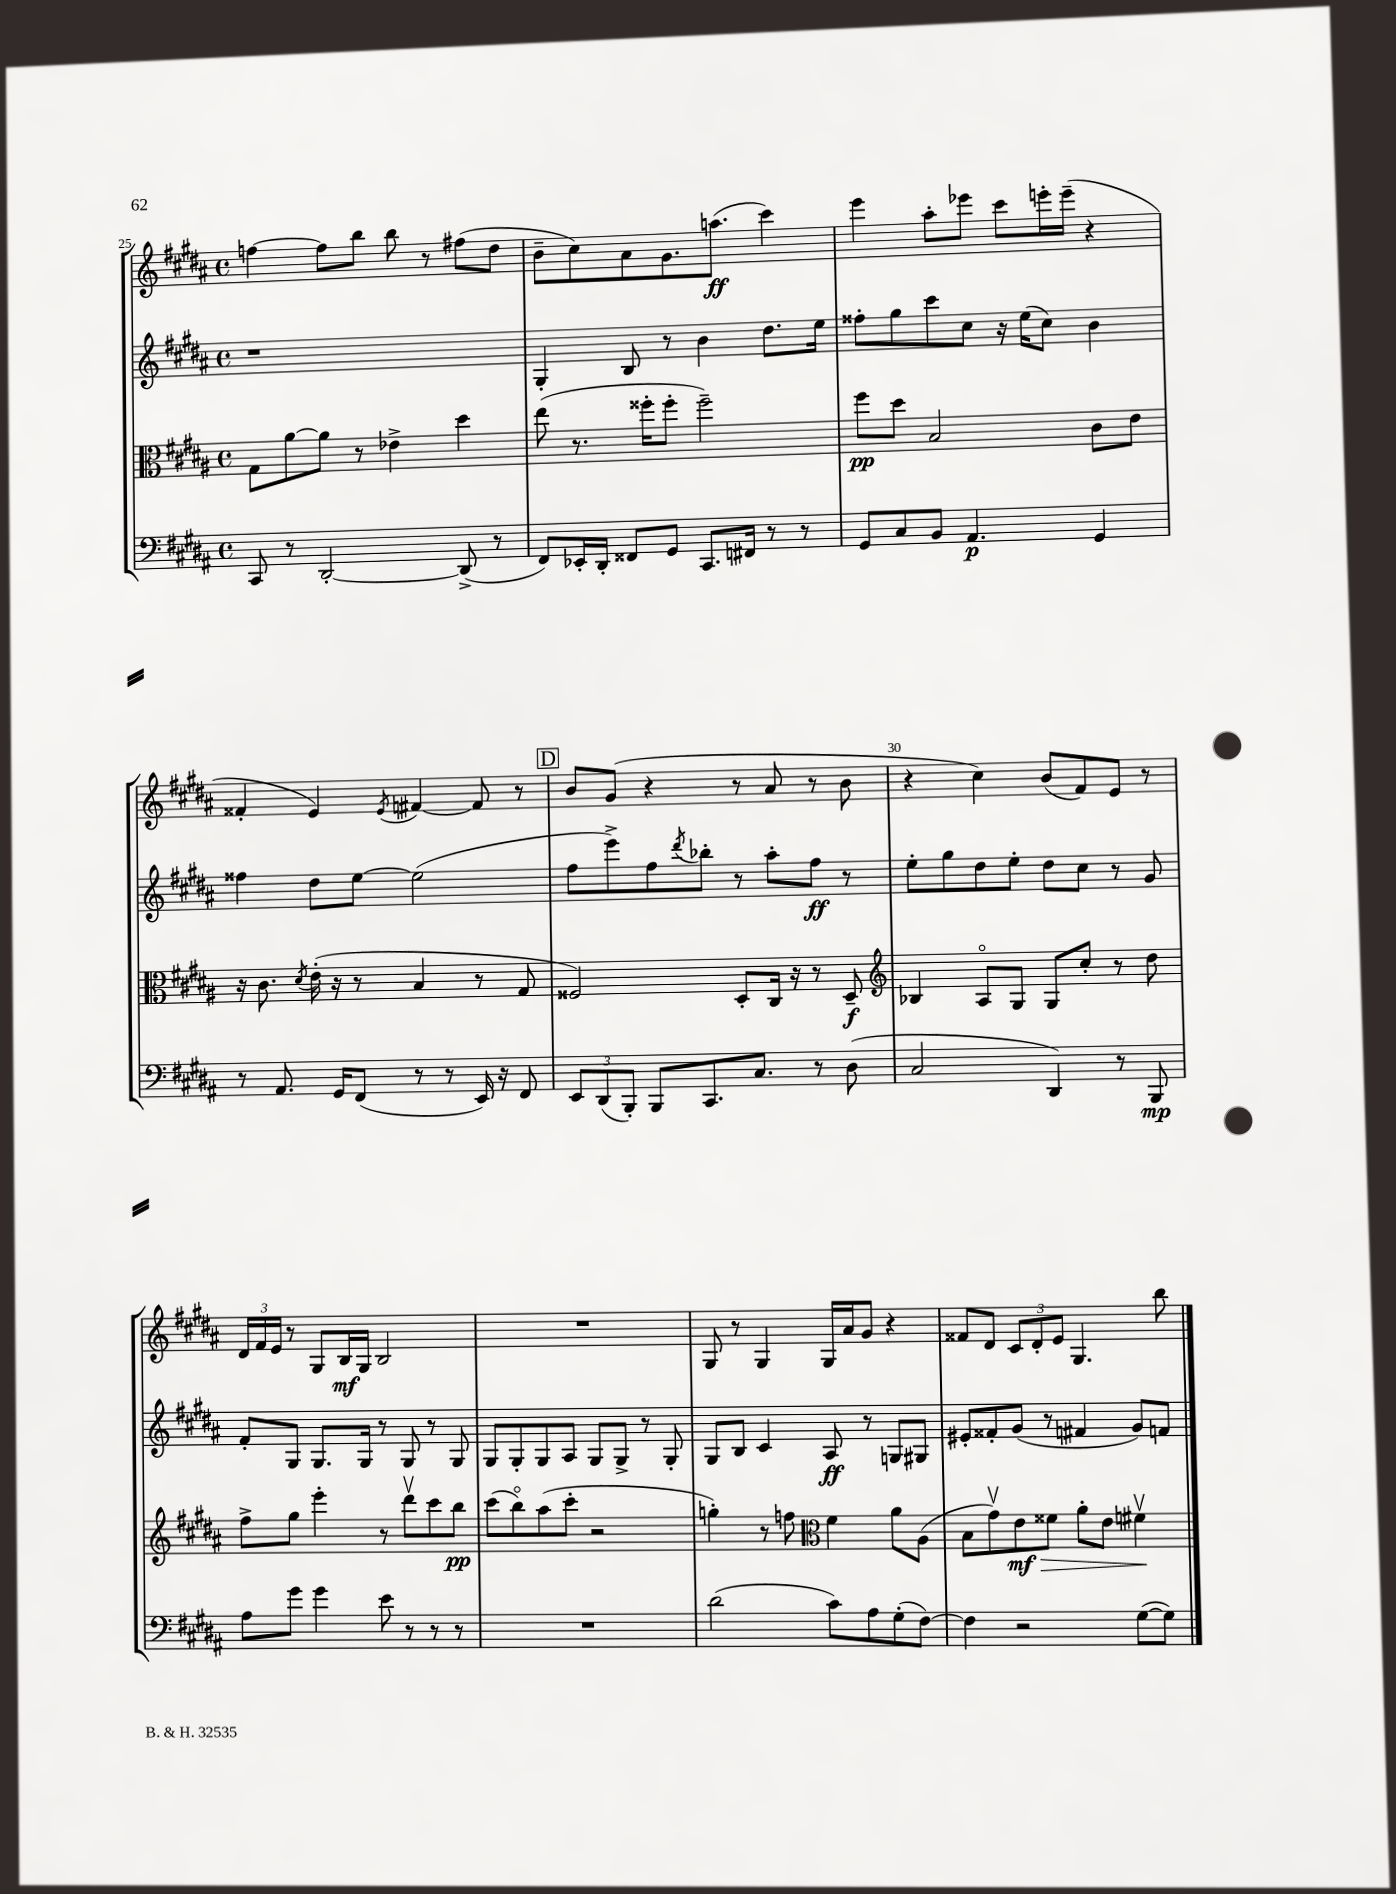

**kern	**dynam	**kern	**dynam	**kern	**dynam	**kern	**dynam
*part4	*part4	*part3	*part3	*part2	*part2	*part1	*part1
*staff4	*staff4	*staff3	*staff3	*staff2	*staff2	*staff1	*staff1
*clefF4	*	*clefC3	*	*clefG2	*	*clefG2	*
*k[f#c#g#d#a#]	*	*k[f#c#g#d#a#]	*	*k[f#c#g#d#a#]	*	*k[f#c#g#d#a#]	*
*M4/4	*	*M4/4	*	*M4/4	*	*M4/4	*
*met(c)	*	*met(c)	*	*met(c)	*	*met(c)	*
=25	=25	=25	=25	=25	=25	=25	=25
8CC#/	.	8G#\L	.	1r	.	[4ffn\	.
8r	.	[8a#\	.	.	.	.	.
[2DD#'/	.	8a#\J]	.	.	.	8ff\L]	.
.	.	8r	.	.	.	8bb\J	.
.	.	4e-X^\	.	.	.	8bb\	.
.	.	.	.	.	.	8r	.
(8DD#^/]	.	4dd#\	.	.	.	(8ff#X\L	.
8r	.	.	.	.	.	8dd#\J	.
=26	=26	=26	=26	=26	=26	=26	=26
8FF#/L)	.	(8ee\	.	4G#'/	.	8b~\L	.
16EE-X'/L	.	8.r	.	.	.	8cc#\)	.
16DD#'/JJ	.	.	.	.	.	.	.
8FF##X/L	.	.	.	8B/	.	8a#\	.
.	.	16ff##X'\KL	.	.	.	.	.
8GG#/J	.	8ff##'\J	.	8r	.	8.g#\	.
8.CC#/L	.	2ff##~\)	.	4b\	.	.	.
.	.	.	.	.	.	(8.aan\J	ff
16FF#X/Jk	.	.	.	.	.	.	.
8r	.	.	.	8.dd#\L	.	4ccc#\)	.
8r	.	.	.	.	.	.	.
.	.	.	.	16ee\Jk	.	.	.
=27	=27	=27	=27	=27	=27	=27	=27
8GG#/L	.	8ff#\L	pp	8ff##X'\L	.	4eee\	.
8C#/	.	8dd#\J	.	8gg#\	.	.	.
8BB/J	.	2B/	.	8ccc#\	.	8aa#'\L	.
4.AA#/	p	.	.	8cc#\J	.	8eee-X\J	.
.	.	.	.	16r	.	8ccc#\L	.
.	.	.	.	(16ee\KL	.	.	.
.	.	.	.	8cc#\J)	.	16eeen'\L	.
.	.	.	.	.	.	(16eee~\JJ	.
4GG#/	.	8c#\L	.	4b\	.	4r	.
.	.	8e\J	.	.	.	.	.
!!LO:LB:g=z
=28	=28	=28	=28	=28	=28	=28	=28
8r	.	16r	.	4ff##X\	.	4f##X'/	.
.	.	8.c#\	.	.	.	.	.
8.AA#/	.	.	.	.	.	.	.
.	.	8qd#/	.	.	.	.	.
.	.	(16e'\	.	8dd#\L	.	4e/)	.
16GG#/KL	.	16r	.	.	.	.	.
(8FF#/J	.	8r	.	[8ee\J	.	.	.
.	.	.	.	.	.	8qe/	.
8r	.	4B/	.	(2ee\]	.	[4f#X/	.
8r	.	.	.	.	.	.	.
16EE/)	.	8r	.	.	.	8f#/]	.
16r	.	.	.	.	.	.	.
8FF#/	.	8G#/	.	.	.	8r	.
!!LO:REH:place=s1:t=D
=29	=29	=29	=29	=29	=29	=29	=29
12EE/L	.	2F##X/)	.	8ff#\L	.	8b/L	.
(12DD#/	.	.	.	.	.	.	.
.	.	.	.	8eee^\)	.	(8g#/J	.
12BBB'/J)	.	.	.	.	.	.	.
8BBB/L	.	.	.	8ff#\	.	4r	.
.	.	.	.	8qddd#/	.	.	.
8.CC#/	.	.	.	8bb-X'\J	.	.	.
.	.	8D#'/L	.	8r	.	8r	.
8.C#/J	.	.	.	.	.	.	.
.	.	16C#/Jk	.	8aa#'\L	.	8a#/	.
.	.	16r	.	.	.	.	.
8r	.	8r	.	8ff#\J	ff	8r	.
(8D#\	.	8D#~/	f	8r	.	8b\	.
=30	=30	=30	=30	=30	=30	=30	=30
*	*	*clefG2	*	*	*	*	*
2C#/	.	4B-X/	.	8ee'\L	.	4r	.
.	.	.	.	8gg#\	.	.	.
.	.	8A#/L	.	8dd#\	.	4cc#\)	.
.	.	8G#/J	.	8ee'\J	.	.	.
4DD#/)	.	8G#/L	.	8dd#\L	.	(8b/L	.
.	.	8cc#'/J	.	8cc#\J	.	8f#/)	.
8r	.	8r	.	8r	.	8e/J	.
8BBB/	mp	8dd#\	.	8g#/	.	8r	.
!!LO:LB:g=z
=31	=31	=31	=31	=31	=31	=31	=31
8A#\L	.	8ff#^\L	.	8f#'/L	.	24d#/LL	.
.	.	.	.	.	.	24f#/	.
.	.	.	.	.	.	24e/JJ	.
8g#\J	.	8gg#\J	.	8G#/J	.	8r	.
4g#\	.	4eee'\	.	8.G#/L	.	8G#/L	.
.	.	.	.	.	.	16B/L	mf
.	.	.	.	16G#/Jk	.	16G#/JJ	.
8e\	.	8r	.	8r	.	2B/	.
8r	.	8ddd#v\L	.	8G#/	.	.	.
8r	.	8ccc#\	.	8r	.	.	.
8r	.	8bb\J	pp	8G#/	.	.	.
=32	=32	=32	=32	=32	=32	=32	=32
1r	.	(8ccc#\L	.	8G#/L	.	1r	.
.	.	8bb\)	.	8G#'/	.	.	.
.	.	(8aa#\	.	8G#/	.	.	.
.	.	8ccc#'\J	.	8A#/J	.	.	.
.	.	2r	.	8G#/L	.	.	.
.	.	.	.	8G#^/J	.	.	.
.	.	.	.	8r	.	.	.
.	.	.	.	8G#'/	.	.	.
=33	=33	=33	=33	=33	=33	=33	=33
(2d#\	.	4ggn'\)	.	8G#/L	.	8G#/	.
.	.	.	.	8B/J	.	8r	.
.	.	8r	.	4c#/	.	4G#/	.
.	.	8ffn\	.	.	.	.	.
*	*	*clefC3	*	*	*	*	*
8c#\L)	.	4f#\	.	8A#/	ff	16G#/LL	.
.	.	.	.	.	.	16a#/J	.
8A#\	.	.	.	8r	.	8g#/J	.
(8G#'\	.	8a#\L	.	8Gn/L	.	4r	.
[8F#\J)	.	(8A#\J	.	8G#X/J	.	.	.
=34	=34	=34	=34	=34	=34	=34	=34
4F#\]	.	8B\L	.	8e#X'/L	.	8f##X/L	.
.	.	8g#v\)	.	8f##X'/	.	8d#/J	.
!	!	!	!LO:HP:b	!	!	!	!
2r	.	8e\	> mf	(8g#/J	.	12c#/L	.
.	.	.	.	.	.	12d#'/	.
.	.	8f##X\J	.	8r	.	.	.
.	.	.	.	.	.	12e/J	.
.	.	8a#'\L	.	4f#X/	.	4.G#/	.
.	.	8e\J	.	.	.	.	.
([8G#\L	.	4f#Xv\	.	8g#/L)	.	.	.
8G#\J])	.	.	.	8fn/J	.	8bb\	.
.	.	.	]	.	.	.	.
==	==	==	==	==	==	==	==
*-	*-	*-	*-	*-	*-	*-	*-
